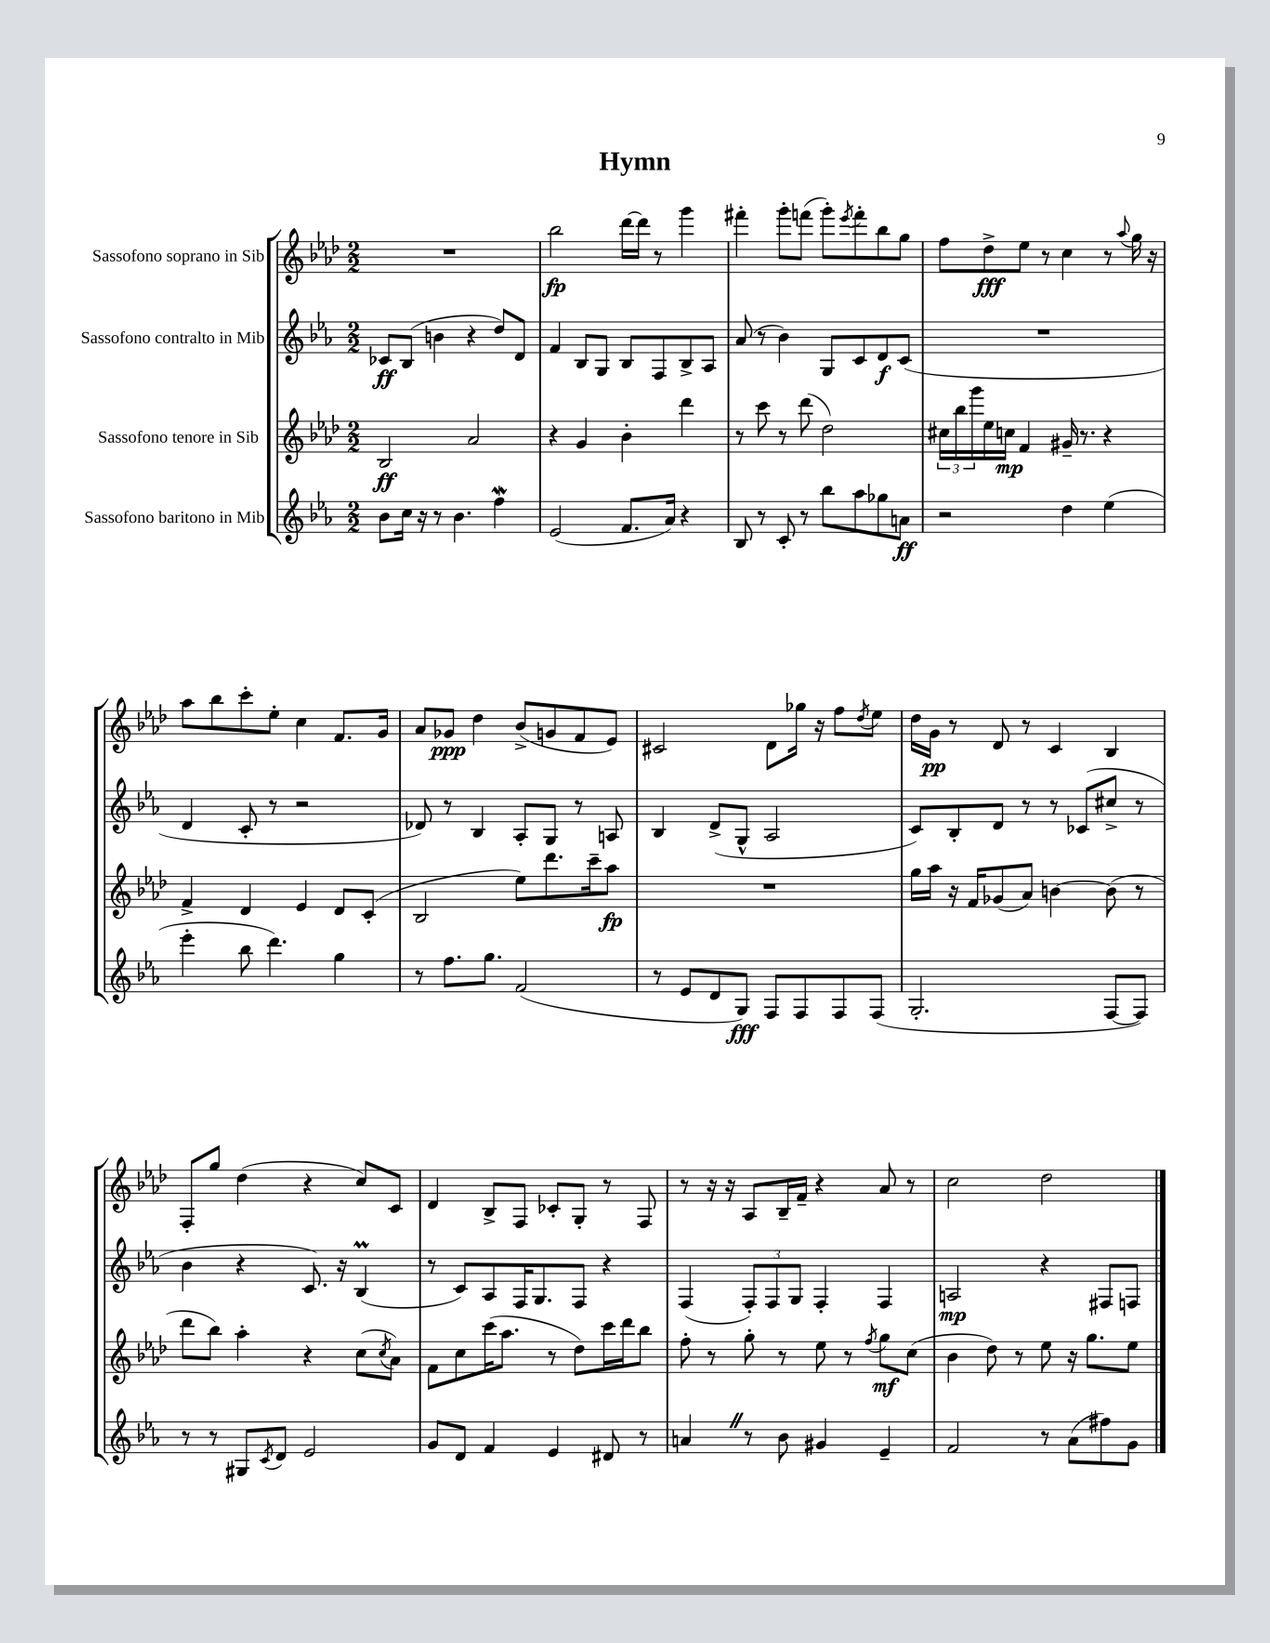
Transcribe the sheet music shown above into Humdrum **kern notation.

**kern	**kern	**kern	**kern
*staff4	*staff3	*staff2	*staff1
*clefG2	*clefG2	*clefG2	*clefG2
*k[b-e-a-]	*k[b-e-a-d-]	*k[b-e-a-]	*k[b-e-a-d-]
*M2/2	*M2/2	*M2/2	*M2/2
8b-	2B-	8c-	1r
16cc	.	(8B-	.
16r	.	.	.
8r	.	4b	.
4.b-	.	.	.
.	2a-	4r	.
4ff	.	8dd)	.
.	.	8d	.
=	=	=	=
(2e-	4r	4f	2bb-
.	4g	8B-	.
.	.	8G	.
8.f	4b-'	8B-	[16ddd-
.	.	.	16ddd-]
.	.	8F	8r
16a-)	.	.	.
4r	4ddd-	8B-^	4ggg
.	.	8A-	.
=	=	=	=
8B-	8r	(8a-	4fff#'
8r	8ccc	8r	.
8c'	8r	4b-)	8ggg'
8r	(8ddd-	.	(8fff
8bb-	2dd-)	8G	8ggg')
.	.	.	8qeee-
8aa-	.	8c	8fff'
8gg-	.	8d	8bb-
8a	.	(8c	8gg
=	=	=	=
2r	24cc#	1r	8ff
.	24bb-	.	.
.	24ggg	.	.
.	16ee-	.	8dd-^
.	16cc	.	.
.	4f	.	8ee-
.	.	.	8r
4dd	16g#~	.	4cc
.	8.r	.	.
(4ee-	4r	.	8r
.	.	.	8qqaa-
.	.	.	16gg
.	.	.	16r
=	=	=	=
4eee-'	4f^	4d	8aa-
.	.	.	8bb-
8bb-	4d-	8c'	8ccc'
4.ddd)	.	8r	8ee-'
.	4e-	2r	4cc
4gg	8d-	.	8.f
.	(8c'	.	.
.	.	.	16g
=	=	=	=
8r	2B-	8d-)	8a-
8.ff	.	8r	8g-
.	.	4B-	4dd-
8.gg	.	.	.
(2f	8ee-)	8A-'	(8b-^
.	8.ddd-	8G	8g
.	.	8r	8f
.	16ccc~	.	.
.	8aa-	8A	8e-)
=	=	=	=
8r	1r	4B-	2c#
8e-	.	.	.
8d	.	(8d^	.
8G)	.	8G^^	.
8F	.	2A-	8d-
8F	.	.	16gg-
.	.	.	16r
8F	.	.	8ff
.	.	.	8qdd-
(8F	.	.	8ee-
=	=	=	=
2.G'	16gg	8c)	16dd-
.	16aa-	.	16g
.	16r	8B-'	8r
.	16f	.	.
.	(8g-	8d	8d-
.	8a-)	8r	8r
.	[4b	8r	4c
.	.	(8c-	.
[8F	(8b]	8cc#^	4B-
8F])	8r	8r	.
=	=	=	=
8r	8ddd-	4b-	8F'
8r	8bb-)	.	8gg
8G#	4aa-'	4r	(4dd-
8qc	.	.	.
8d	.	.	.
2e-	4r	8.c)	4r
.	.	16r	.
.	(8cc	(4B-	8cc)
.	8qcc	.	.
.	8a-)	.	8c
=	=	=	=
8g	8f	8r	4d-
8d	8cc	8c)	.
4f	(16ccc	8A-	8B-^
.	8.aa-	.	.
.	.	16F	8F
.	.	8.G	.
4e-	8r	.	8c-'
.	8dd-)	8F	8G'
8d#	16ccc	4r	8r
.	16ddd-	.	.
8r	8bb-	.	8F
=	=	=	=
4a	8ff'	(4F	8r
.	8r	.	16r
.	.	.	16r
8r	8gg'	12F')	8A-
.	.	12F	.
8b-	8r	.	16B-~
.	.	12G	.
.	.	.	16f~
4g#	8ee-	4F'	4r
.	8r	.	.
.	8qff	.	.
4e-~	8gg	4F	8a-
.	(8cc	.	8r
=	=	=	=
2f	4b-	2A	2cc
.	8dd-)	.	.
.	8r	.	.
8r	8ee-	4r	2dd-
(8a-	16r	.	.
.	8.gg	.	.
8ff#)	.	8F#	.
8g	8ee-	8F	.
==	==	==	==
*-	*-	*-	*-
